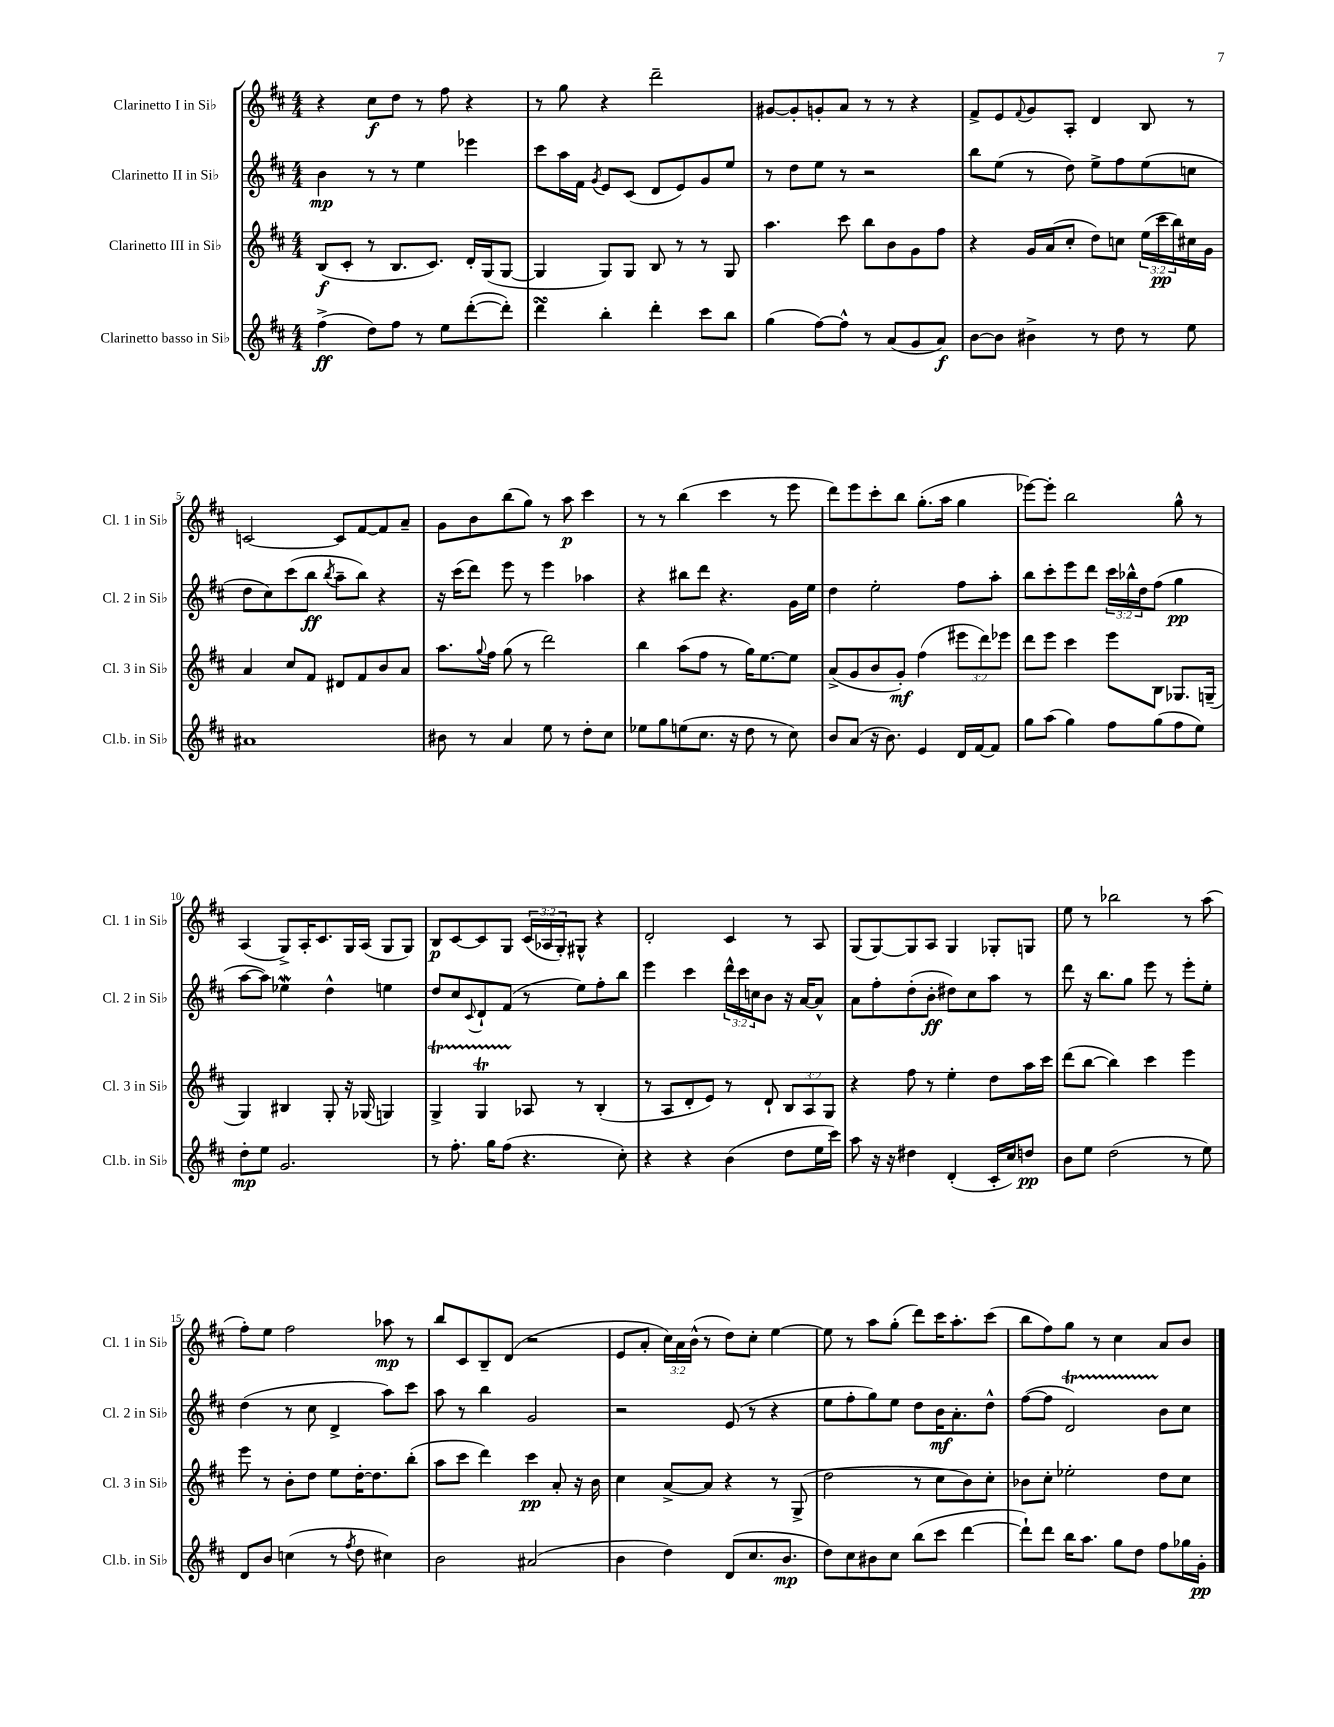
<<
\new StaffGroup <<
\new Staff = "s0" \with { instrumentName = "Clarinetto I in Sib" shortInstrumentName = "Cl. 1 in Sib" } {
    \clef treble \key d \major \numericTimeSignature \time 4/4 \override Staff.TupletNumber.text = #tuplet-number::calc-fraction-text
    r4 cis''8\f d''8 r8 fis''8 r4 |
    r8 g''8 r4 d'''2-- |
    gis'8~ gis'8-. g'8-. a'8 r8 r8 r4 |
    fis'8-> e'8 \appoggiatura { fis'8 } g'8 a8-. d'4 b8 r8 |
    c'2~ c'8 fis'8~ fis'8 a'8-- |
    g'8 b'8 b''8( g''8) r8 a''8\p cis'''4 |
    r8 r8 b''4( cis'''4 r8 e'''8 |
    d'''8) e'''8 cis'''8-. b''8 g''8.-.( a''16 g''4 |
    ees'''8~) ees'''8-. b''2 g''8-^ r8 |
    a4( g8->) a16-. cis'8. g16 a16( g8 g8) |
    b8\p cis'8~ cis'8 g8 \tuplet 3/2 { cis'16( aes16 g16-.) } gis8-^ r4 |
    d'2-. cis'4 r8 a8 |
    g8( g8~) g8 a8 g4 ges8-. g8 |
    e''8 r8 bes''2 r8 a''8( |
    fis''8-.) e''8 fis''2 aes''8\mp r8 |
    b''8 cis'8 b8-- d'8( r2 |
    e'8 a'8-. \tuplet 3/2 { cis''16) a'16 b'16-^( } r8 d''8) cis''8-. e''4~ |
    e''8 r8 a''8 g''8-.( d'''8) cis'''16 a''8.-. cis'''8( |
    b''8 fis''8) g''8 r8 cis''4 a'8 b'8 \bar "|." |
}
\new Staff = "s1" \with { instrumentName = "Clarinetto II in Sib" shortInstrumentName = "Cl. 2 in Sib" } {
    \clef treble \key d \major \numericTimeSignature \time 4/4 \override Staff.TupletNumber.text = #tuplet-number::calc-fraction-text
    b'4\mp r8 r8 e''4 ees'''4 |
    cis'''8 a''16 fis'16 \acciaccatura { g'8 } e'8 cis'8( d'8 e'8) g'8 e''8 |
    r8 d''8 e''8 r8 r2 |
    b''8 e''8( r8 d''8) e''8-> fis''8 e''8( c''8 |
    d''8 cis''8) cis'''8( b''8\ff \acciaccatura { b''8 } a''8-- b''8) r4 |
    r16 cis'''16( d'''8) e'''8 r8 e'''4 aes''4 |
    r4 bis''8 d'''8 r4. g'16 e''16 |
    d''4 e''2-. fis''8 a''8-. |
    b''8 cis'''8-. e'''8 d'''8 \tuplet 3/2 { cis'''16 bes''16-^ d''16 } fis''8( g''4\pp |
    a''8~ a''8) ees''4\mordent d''4-^ e''4 |
    d''8 cis''8 \appoggiatura { cis'8 } d'8-! fis'8( r8 e''8) fis''8-. b''8 |
    e'''4 cis'''4 \tuplet 3/2 { d'''16-^ cis'''16 c''16 } b'8 r16 a'16~ a'8-^ |
    a'8 fis''8-. d''8-.( b'8-.\ff dis''8) cis''8 a''8 r8 |
    d'''8 r16 b''8. g''8 e'''8 r8 e'''8-. e''8-. |
    d''4( r8 cis''8 d'4-> a''8) cis'''8 |
    a''8 r8 b''4 g'2 |
    r2 e'8( r8 r4 |
    e''8 fis''8-. g''8) e''8 d''8 b'16\mf a'8.-. d''8-^ |
    fis''8~( fis''8 d'2\startTrillSpan) b'8\stopTrillSpan cis''8 \bar "|." |
}
\new Staff = "s2" \with { instrumentName = "Clarinetto III in Sib" shortInstrumentName = "Cl. 3 in Sib" } {
    \clef treble \key d \major \numericTimeSignature \time 4/4 \override Staff.TupletNumber.text = #tuplet-number::calc-fraction-text
    b8\f( cis'8-. r8 b8. cis'8.) d'16-. g16( g8~ |
    g4 g8) g8 b8 r8 r8 g8 |
    a''4. cis'''8 b''8 b'8 g'8 fis''8 |
    r4 g'16 a'16( cis''8-. d''8) c''8 \tuplet 3/2 { e''16( cis'''16\pp b''16) } cis''16 g'16 |
    a'4 cis''8 fis'8 dis'8 fis'8 b'8 a'8 |
    a''8. \appoggiatura { g''8 } fis''16 g''8( r8 d'''2) |
    b''4 a''8( fis''8 r8 g''16) e''8.~ e''8 |
    a'8->( g'8 b'8 g'8-.\mf) fis''4( \tuplet 3/2 { eis'''8 d'''8) ees'''8 } |
    d'''8 e'''8 cis'''4 e'''8 b8 ges8. g16--( |
    g4) bis4 g8-. r16 ges16( g4) |
    g4->\startTrillSpan g4\trill aes8\stopTrillSpan r8 b4-.( |
    r8 a8 d'8-. e'8) r8 d'8-! \tuplet 3/2 { b8 a8 g8 } |
    r4 fis''8 r8 e''4-. d''8 a''16 cis'''16 |
    d'''8( b''8~ b''4) cis'''4 e'''4 |
    e'''8 r8 b'8-. d''8 e''8 d''16~-. d''8. b''8-.( |
    a''8 cis'''8 d'''4) cis'''4\pp a'8-. r16 b'16 |
    cis''4 a'8~-> a'8 r4 r8 g8->( |
    d''2 r8 cis''8 b'8) cis''8-. |
    bes'8 cis''8-. ees''2-. d''8 cis''8 \bar "|." |
}
\new Staff = "s3" \with { instrumentName = "Clarinetto basso in Sib" shortInstrumentName = "Cl.b. in Sib" } {
    \clef treble \key d \major \numericTimeSignature \time 4/4
    fis''4->\ff( d''8) fis''8 r8 e''8 d'''8~-.( d'''8-.) |
    d'''4\turn b''4-. d'''4-. cis'''8 b''8 |
    g''4( fis''8~) fis''8-^ r8 a'8( g'8 a'8\f) |
    b'8~ b'8 bis'4-> r8 d''8 r8 e''8 |
    ais'1 |
    bis'8 r8 a'4 e''8 r8 d''8-. cis''8 |
    ees''8 g''8 e''8( cis''8. r16 d''8 r8 cis''8) |
    b'8 a'8( r16 b'8.) e'4 d'16 fis'16~ fis'8 |
    g''8 a''8( g''4) fis''8 g''8( fis''8 e''8) |
    d''8-.\mp e''8 g'2. |
    r8 fis''8.-. g''16 fis''8( r4. cis''8-.) |
    r4 r4 b'4( d''8 e''16 cis'''16) |
    a''8 r16 r16 dis''4 d'4-.( cis'16-. cis''16) d''8\pp |
    b'8 e''8 d''2( r8 e''8) |
    d'8 b'8 c''4( r8 \acciaccatura { fis''8 } d''8 cis''4) |
    b'2 ais'2( |
    b'4 d''4) d'8( cis''8. b'8.\mp |
    d''8) cis''8 bis'8 cis''8 b''8( cis'''8 d'''4~ |
    d'''8-!) d'''8 b''16 a''8. g''8 d''8 fis''8 ges''16 g'16-.\pp \bar "|." |
}
>>
>>
